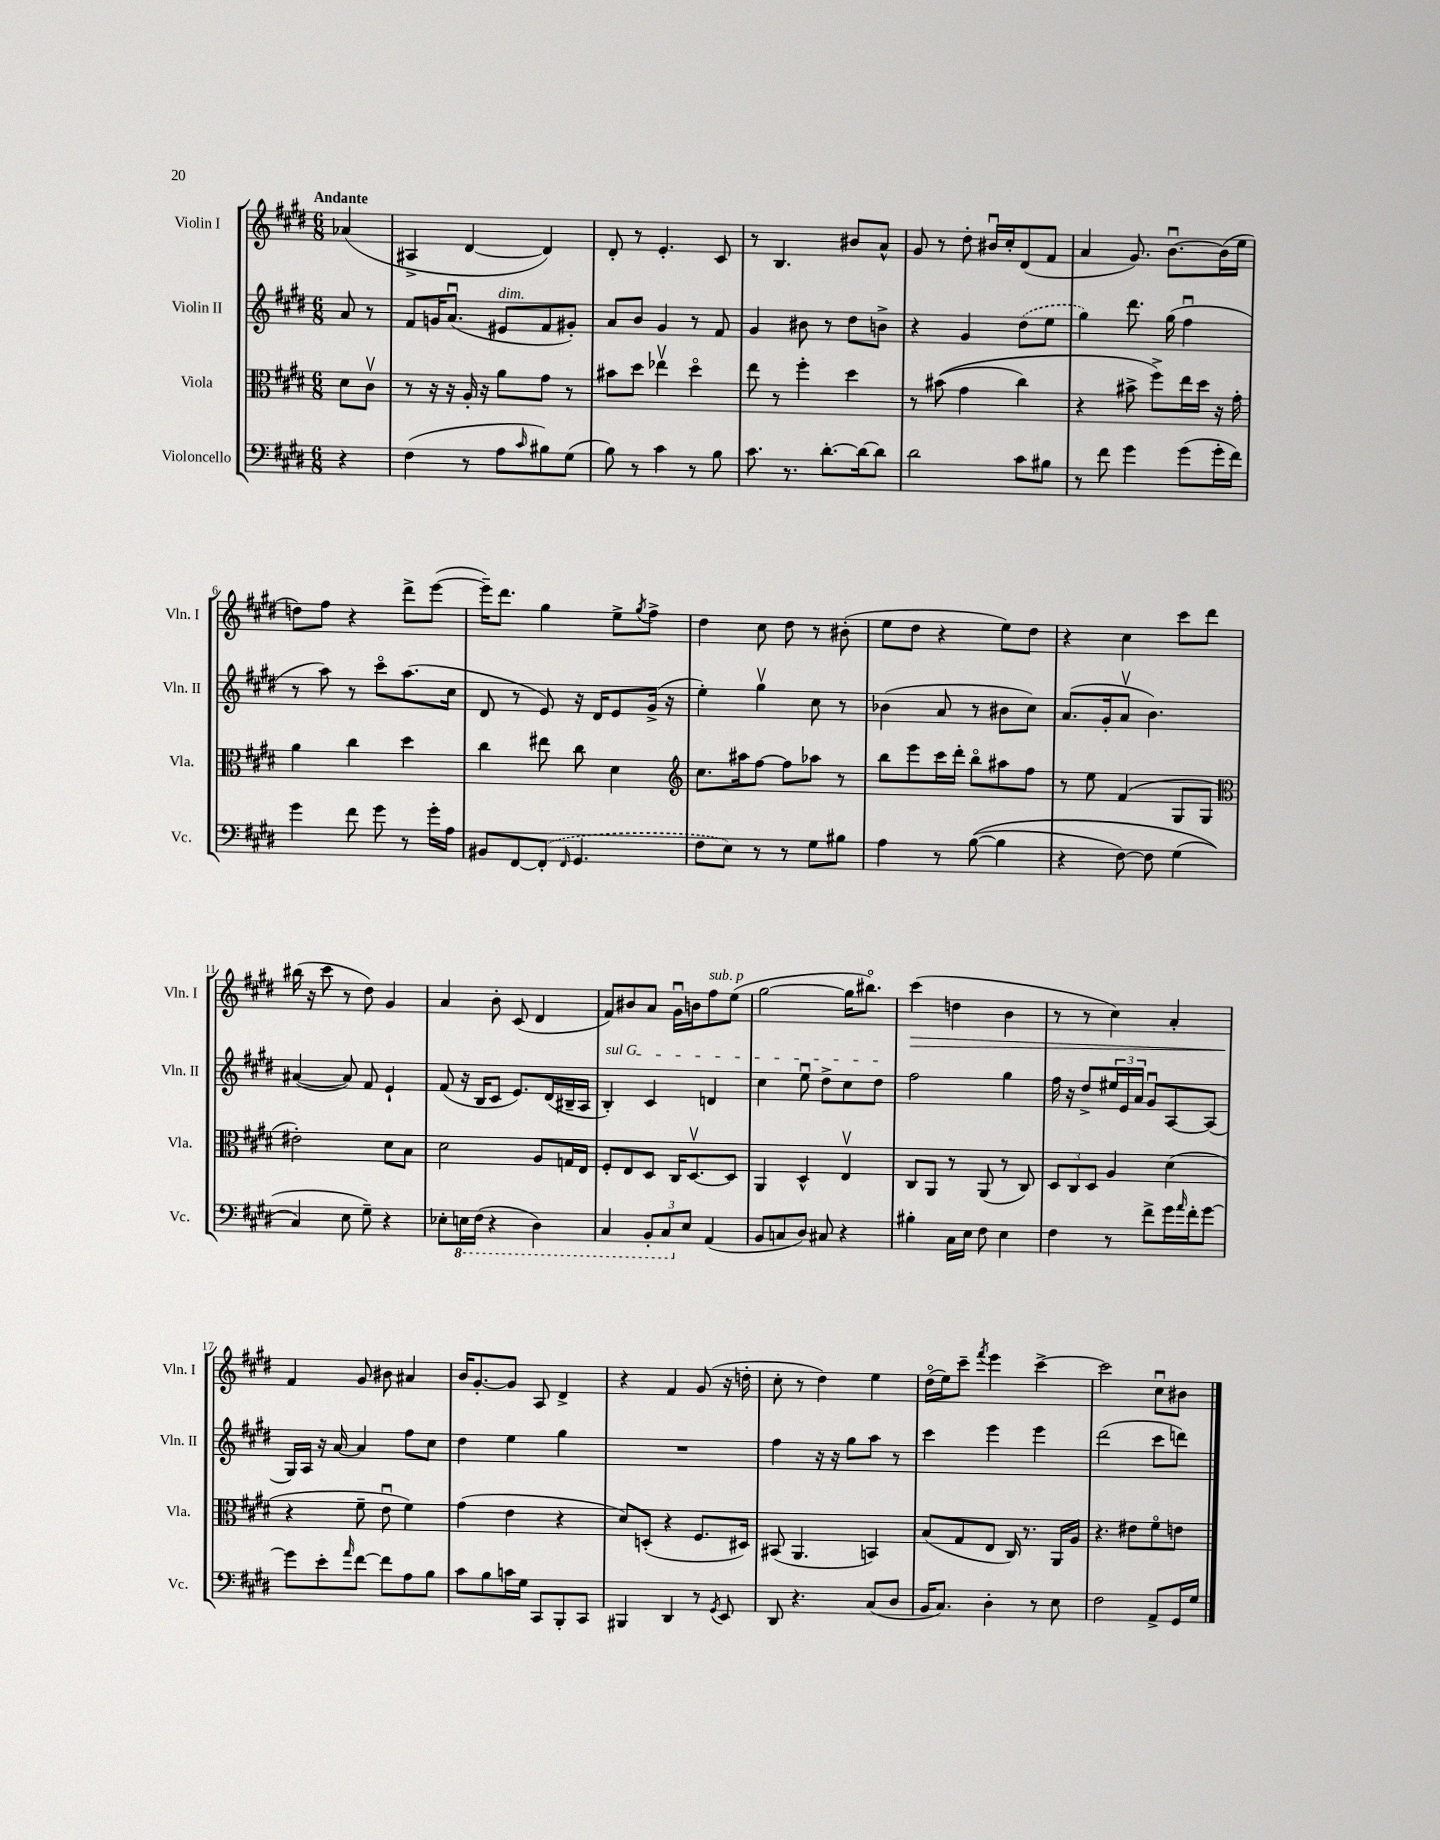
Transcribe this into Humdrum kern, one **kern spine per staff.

**kern	**kern	**kern	**kern
*staff4	*staff3	*staff2	*staff1
*clefF4	*clefC3	*clefG2	*clefG2
*k[f#c#g#d#]	*k[f#c#g#d#]	*k[f#c#g#d#]	*k[f#c#g#d#]
*M6/8	*M6/8	*M6/8	*M6/8
4r	8d#	8a	(4a-
.	8c#v	8r	.
=	=	=	=
(4F#	8r	8f#	4A#^
.	16r	16g	.
.	16r	(8.au	.
8r	16A'	.	[4d#
.	16r	.	.
8A	8a	8e#	.
16qqc#	.	.	.
8B#)	8g#	8f#	4d#])
(8G#	8r	8g#')	.
=	=	=	=
8B)	8b#	8a	8d#'
8r	8dd#	8b	8r
4c#	4ee-v	4g#	4.e'
8r	4dd#o	8r	.
8B	.	8f#	8c#
=	=	=	=
8.c#	8ee	4g#	8r
.	8r	.	4.B
8.r	.	.	.
.	4ff#'	8b#	.
[8.d#'	.	8r	.
.	4dd#	8dd#	8b#
16d#_	.	.	.
8d#]	.	8b^	8a^^
=	=	=	=
2d#	8r	4r	8g#
.	&((8b#	.	8r
.	4g#	4g#	8dd#'
.	.	.	16b#u
.	.	.	16cc#'
8c#	4cc#)	(8dd#	(8d#
8B#	.	8ee	8f#
=	=	=	=
8r	4r	4gg#)	4a
8f#	.	.	.
4g#	8b#^	8.ddd#	8.g#)
.	8ff#^&)	.	.
.	.	(16gg#	[8.bu
(8g#	16ee	4ff#u	.
.	16dd#	.	.
16g#'	16r	.	(16b]
16f#)	16g#'	.	16ee
=	=	=	=
4g#	4a	8r	8dd)
.	.	8aa)	8ff#
8f#	4cc#	8r	4r
8g#	.	8ccc#o	.
8r	4dd#	(8.aa	8ddd#^
16g#'	.	.	([8eee
16A	.	16cc#	.
=	=	=	=
8BB#	4cc#	8d#	16eee~])
.	.	.	8.ddd#
[8FF#	.	8r	.
(8FF#']	8ee#	8e)	4gg#
16qqFF#	.	.	.
4.GG#	8cc#	16r	.
.	.	16d#	.
.	4d#	8e	8ee^
.	.	.	8qgg#
.	.	(16g#^	8ff#^
.	.	16r	.
=	=	=	=
*	*clefG2	*	*
8F#	8.cc#	4ee')	4dd#
8E)	.	.	.
.	16aa#	.	.
8r	[8ff#	4gg#v	8cc#
8r	8ff#]	.	8dd#
8G#	8aa-	8cc#	8r
8B#	8r	8r	(8b#'
=	=	=	=
4A	8bb	(4b-	8ee
.	8eee	.	8dd#
8r	16ccc#	8a	4r
.	16ddd#'	.	.
&(([8B	8bbo	8r	.
4B]	8aa#	8b#	8ee)
.	8ff#	8cc#)	8dd#
=	=	=	=
4r	8r	(8.a	4r
.	8ee	.	.
.	.	16g#'	.
[8F#)	(4f#	8av	4cc#
8F#]	.	4.b)	.
(4G#	8G#	.	8ccc#
.	8G#	.	8ddd#
=	=	=	=
*	*clefC3	*	*
4C#&)	2e#')	([4a#	(16bb#
.	.	.	16r
.	.	.	8ccc#
8E	.	8a#])	8r
8G#~)	.	8f#	8dd#)
4r	8d#	4e`	4g#
.	8B	.	.
=	=	=	=
8E-'	2d#	(8f#	4a
16EE	.	16r	.
(16FF#	.	16B	.
4r	.	8c#	8b'
.	.	8.e)	(8c#
4DD#)	8A	.	4d#
.	.	(16d#	.
.	16G	16B#~	.
.	16E	16A	.
=	=	=	=
4CC#	8F#'	4B')	8f#)
.	8E	.	8b#
12BBB'	8D#	4c#	8a
12CC#	.	.	.
.	16C#	.	16g#u
12E	.	.	.
.	[8.D#v	.	16b
(4AA	.	4d	8ff#
.	8D#]	.	(8ee
=	=	=	=
8BB	4AA	4cc#	[2gg#
8C	.	.	.
8D#)	4D#^^	8eeu	.
8C#	.	8dd#^	.
4r	4Ev	8cc#	16gg#]
.	.	.	8.bb#o)
.	.	8dd#	.
=	=	=	=
4B#'	8C#	2ff#	(4ccc#
.	8AA	.	.
16C#	8r	.	4dd
16E	.	.	.
8F#	(8AA	.	.
4E	8r	4gg#	4b
.	8C#)	.	.
=	=	=	=
4F#	12D#	16ff#	8r
.	.	16r	.
.	12C#	.	.
.	.	8dd#^	8r
.	12D#	.	.
8r	4A	24ee#	4cc#)
.	.	24e	.
.	.	24a	.
8f#^	.	8g#u	.
16g#	(4d#	[8A	4a'
16qqa	.	.	.
16f#'	.	.	.
[8g#	.	(8A]	.
=	=	=	=
8g#]	4r	16G#)	4f#
.	.	16A	.
8e'	.	16r	.
.	.	[16a	.
16qqa	.	.	.
[8f#	8f#~	4a]	8g#
8f#]	8eu	.	8b#
8A	4f#)	8ff#	4a#
8B	.	8cc#	.
=	=	=	=
8c#	(4g#	4dd#	16b
.	.	.	[8.g#'
8B	.	.	.
16c	4e	4ee	8g#]
16G#	.	.	.
8CC#	.	.	8A
8BBB'	4r	4gg#	4d#^
8CC#	.	.	.
=	=	=	=
4BBB#	8d#)	2.r	4r
.	(8D'	.	.
4DD#	4r	.	4f#
8r	8.F#	.	(8g#
8qGG#	.	.	.
8EE	.	.	16r
.	16D#)	.	16dd'
=	=	=	=
8DD#	(8BB#	4ff#	8cc#'
4.r	4.AA	.	8r
.	.	16r	4dd#)
.	.	16r	.
.	.	8gg#	.
(8C#	4BB)	8aa	4ee
8D#	.	8r	.
=	=	=	=
16BB	(8B	4ccc#	(16dd#o
8.C#)	.	.	16ee)
.	8G#	.	8ccc#~
.	.	.	8qfff#
4D#'	8E	4eee	4eee
.	16C#)	.	.
.	8.r	.	.
8r	.	4eee	[4ccc#^
8E	16AA	.	.
.	16A	.	.
=	=	=	=
2F#	4.r	(2ddd#	2ccc#]
.	8e#	.	.
8AA^	8f#o	8ccc#	8cc#u
16GG#	8e	8ddd)	8b#
16G#	.	.	.
==	==	==	==
*-	*-	*-	*-
